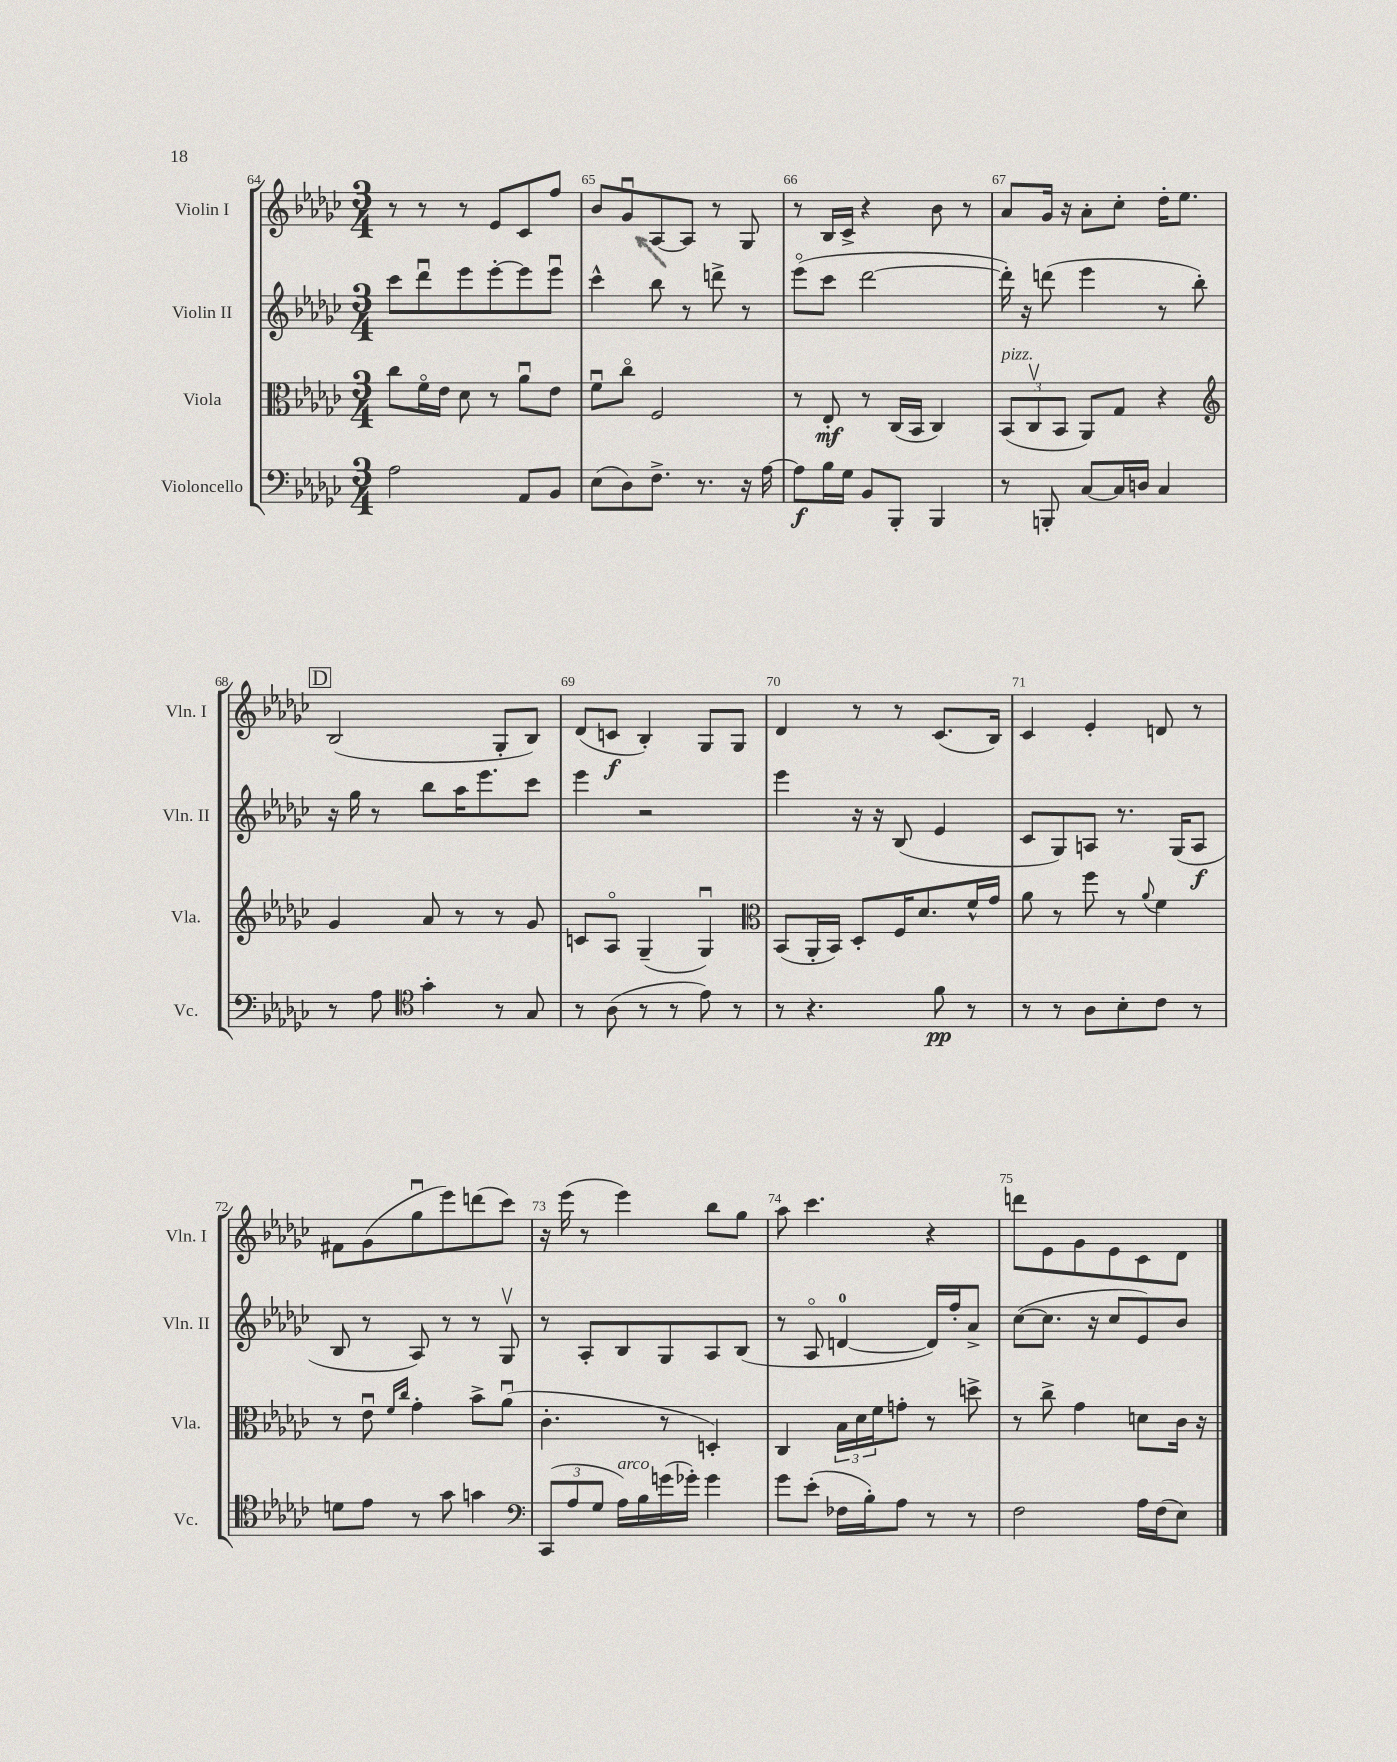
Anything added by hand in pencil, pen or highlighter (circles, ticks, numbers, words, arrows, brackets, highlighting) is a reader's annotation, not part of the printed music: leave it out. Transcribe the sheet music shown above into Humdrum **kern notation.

**kern	**kern	**kern	**kern
*staff4	*staff3	*staff2	*staff1
*clefF4	*clefC3	*clefG2	*clefG2
*k[b-e-a-d-g-c-]	*k[b-e-a-d-g-c-]	*k[b-e-a-d-g-c-]	*k[b-e-a-d-g-c-]
*M3/4	*M3/4	*M3/4	*M3/4
2A-	8cc-	8ccc-	8r
.	16fo	8ddd-u	8r
.	16e-	.	.
.	8d-	8eee-	8r
.	8r	[8eee-'	8e-
8AA-	8a-u	8eee-]	8c-
8BB-	8e-	8eee-u	8ff
=	=	=	=
(8E-	8fu	4ccc-^^	8b-
8D-)	8cc-o	.	8g-u
8.F^	2F	8bb-	[8A-
.	.	8r	8A-]
8.r	.	.	.
.	.	8ddd^	8r
16r	.	8r	8G-
[16A-	.	.	.
=	=	=	=
8A-]	8r	(8eee-o	8r
16B-	8E-'	8ccc-	16B-
16G-	.	.	16c-^
8BB-	8r	[2ddd-	4r
8BBB-'	(16C-	.	.
.	16BB-	.	.
4BBB-	4C-)	.	8b-
.	.	.	8r
=	=	=	=
8r	(12BB-	16ddd-'])	8a-
.	.	16r	.
.	12C-v	.	.
8BBB'	.	(8ddd	16g-
.	12BB-	.	.
.	.	.	16r
[8C-	8AA-)	4eee-	8a-'
16C-]	8G-	.	8cc-'
16D	.	.	.
4C-	4r	8r	16dd-'
.	.	.	8.ee-
.	.	8bb-')	.
=	=	=	=
*	*clefG2	*	*
8r	4g-	16r	(2B-
.	.	16gg-	.
8A-	.	8r	.
*clefC4	*	*	*
4g-'	8a-	8bb-	.
.	8r	16aa-	.
.	.	8.eee-	.
8r	8r	.	8G-'
8G-	8g-	8ccc-	8B-)
=	=	=	=
8r	8c	4eee-	(8d-
(8A-	8A-o	.	8c
8r	(4G-~	2r	4B-')
8r	.	.	.
8e-)	4G-u)	.	8G-
8r	.	.	8G-
=	=	=	=
*	*clefC3	*	*
8r	(8BB-	4eee-	4d-
4.r	16AA-'	.	.
.	16BB-)	.	.
.	8D-'	16r	8r
.	.	16r	.
.	16F	(8B-	8r
.	8.d-	.	.
8f	.	4e-	(8.c-
8r	16f^^	.	.
.	16g-	.	16B-)
=	=	=	=
8r	8a-	8c-	4c-
8r	8r	8G-)	.
8A-	8ff	8A	4e-'
8B-'	8r	8.r	.
.	8qqa-	.	.
8c-	4f	.	8d
.	.	(16G-	.
8r	.	8A	8r
=	=	=	=
8d	8r	8B-	8f#
8e-	8e-u	8r	(8g-
.	16qqf	.	.
.	16qqcc-	.	.
8r	4g-'	8A-)	8gg-u
8g-	.	8r	8eee-)
4g	8b-^	8r	(8ddd
.	(8a-u	8G-v	8ccc-)
=	=	=	=
*clefF4	*	*	*
(12CC-	4.c-'	8r	16r
.	.	.	(16eee-
12A-	.	.	.
.	.	8A-'	8r
12G-	.	.	.
16A-)	.	8B-	4eee-)
16B-	.	.	.
(16g	8r	8G-	.
16g-')	.	.	.
4g-	4D')	8A-	8bb-
.	.	(8B-	8gg-
=	=	=	=
8g-	4C-	8r	8aa-
(8e-'	.	8A-o	4.ccc-
16F-	24B-	[4d	.
.	24d-	.	.
16B-')	.	.	.
.	24f	.	.
8A-	8g'	.	.
8r	8r	16d])	4r
.	.	16ff'	.
8r	8dd^	8a-^	.
=	=	=	=
2F	8r	([8cc-	8ddd
.	8cc-^	8.cc-]	8e-
.	4g-	.	8g-
.	.	16r	.
.	.	8cc-	8e-
16A-	8d	8e-)	8c-
(16F	.	.	.
8E-)	16c-	8b-	8d-
.	16r	.	.
==	==	==	==
*-	*-	*-	*-
